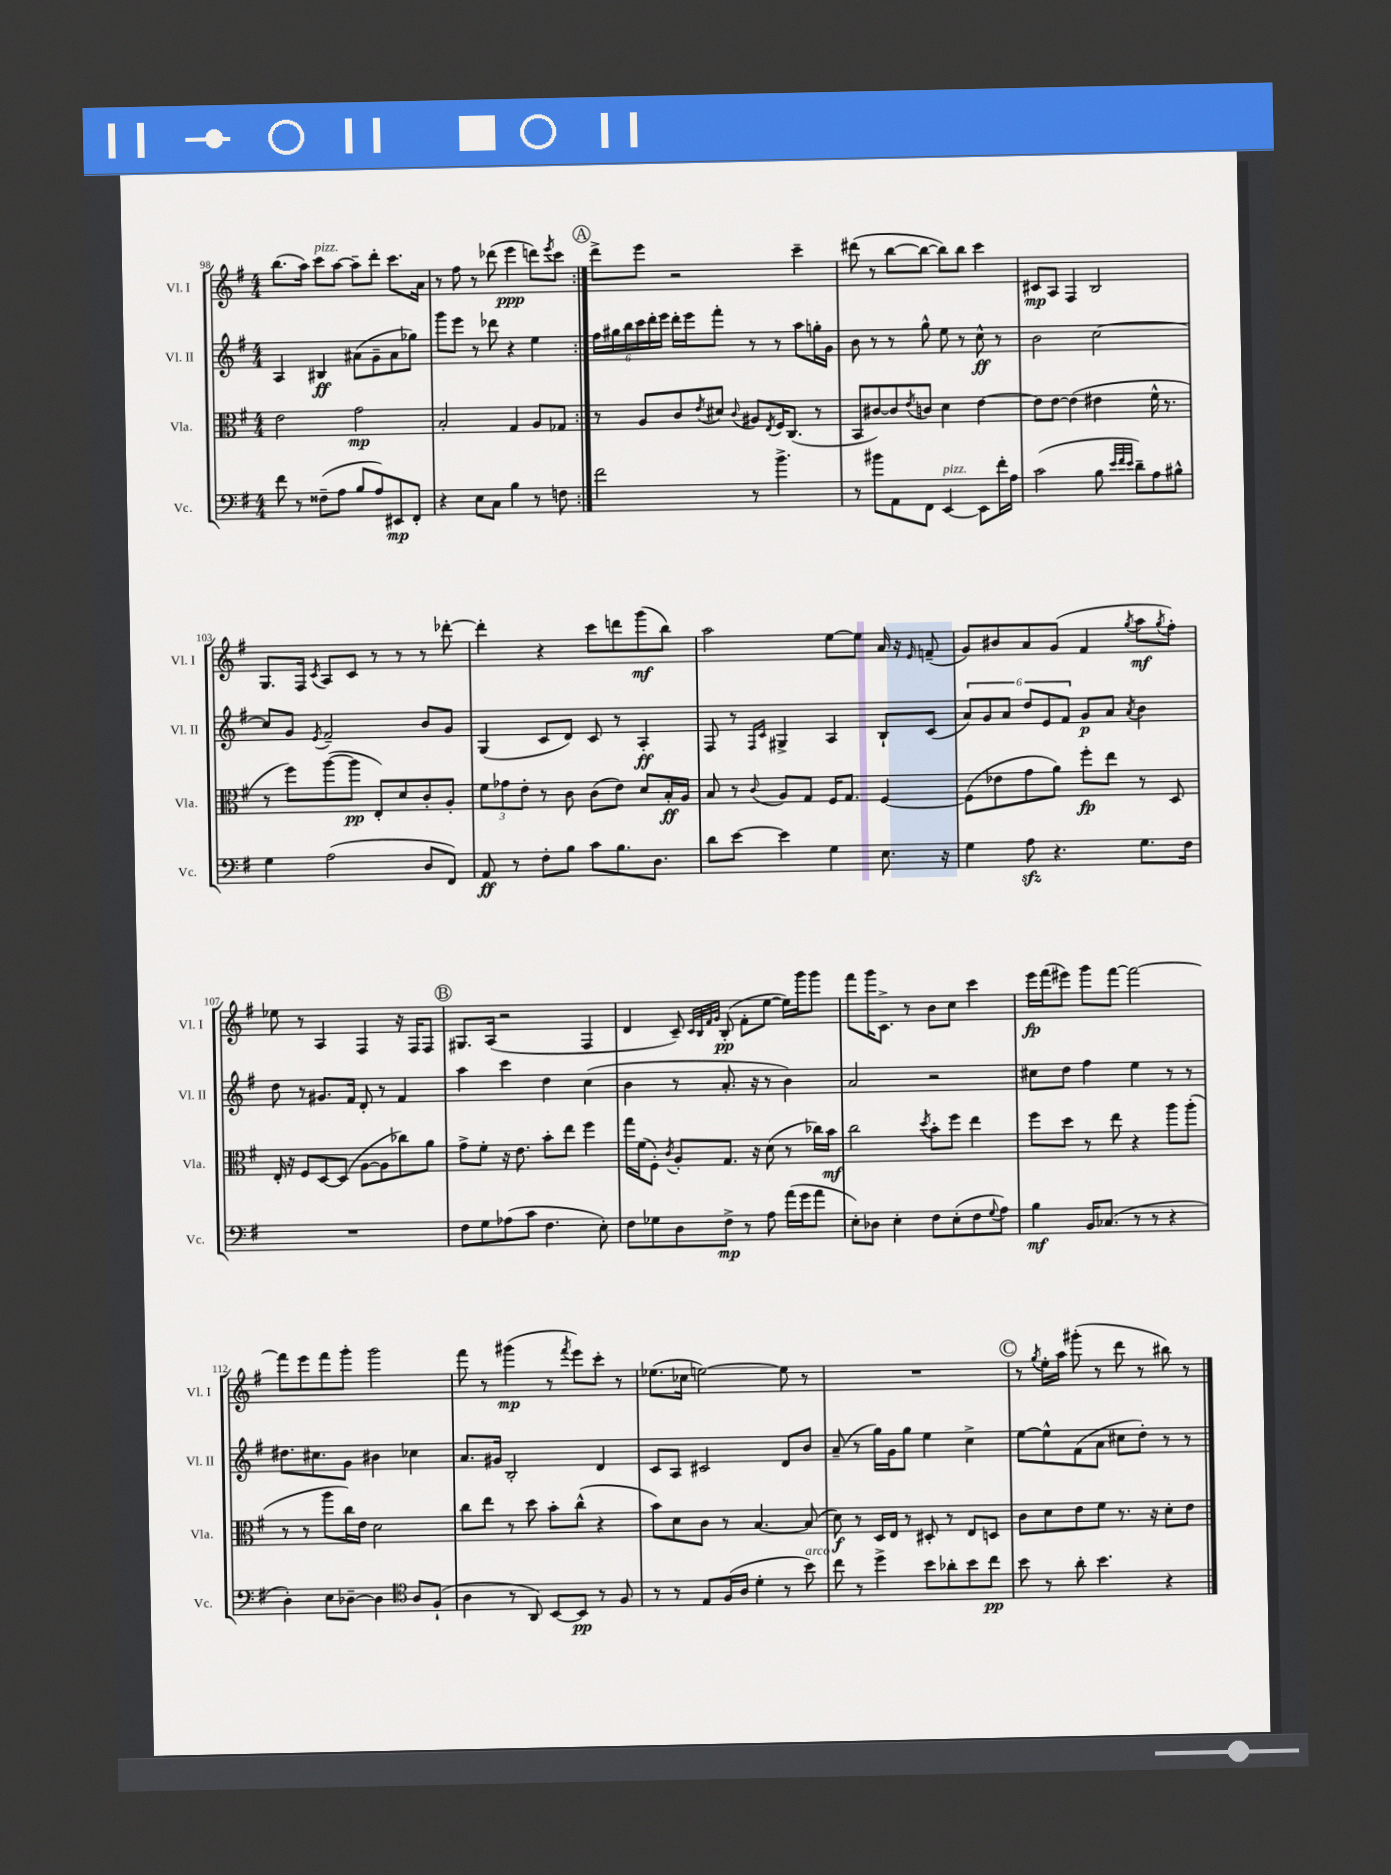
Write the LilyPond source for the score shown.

<<
\new StaffGroup <<
\new Staff = "s0" \with { instrumentName = "Vl. I" shortInstrumentName = "Vl. I" } {
    \clef treble \key g \major \numericTimeSignature \time 4/4
    \repeat volta 2 { b''8.( a''16) c'''8^\markup { \italic "pizz." } a''8~ a''8-- d'''8-. c'''8. a'16 |
    r8 fis''8 r8 des'''8( e'''4\ppp d'''8) \acciaccatura { e'''8 } c'''8 | }
    \mark \markup { \circle "A" } d'''8-> e'''8 r2 c'''4-- |
    dis'''8( r8 b''8~ b''8~ b''8) b''8 c'''4 |
    cis'8\mp a8 fis4 b2 |
    g8. fis16 \acciaccatura { c'8 } a8 c'8 r8 r8 r8 des'''8~-. |
    des'''4-. r4 c'''8 d'''8 g'''8\mf( b''8) |
    a''2 e''8~ e''8 a'16 r16 \grace { e'16 } f'8--( |
    g'8) bis'8 a'8 g'8( fis'4 \acciaccatura { g''8 } a''8\mf \acciaccatura { g''8 } fis''8-.) |
    ees''8 r8 a4 fis4 r16 fis16 fis8 |
    \mark \markup { \circle "B" } gis8. a16( r2 fis4 |
    d'4 c'8--) \grace { c'32 b32 fis'32 g'32 } b8-.\pp( fis'8-. e''8~ e''16) g'''16 g'''8 |
    fis'''8 g'''16 c'8.-> r8 b'8 c''8 c'''4 |
    e'''16\fp fis'''16( eis'''8) g'''8 fis'''8~ fis'''2~ |
    fis'''8 e'''8 fis'''8 g'''8-. g'''2 |
    fis'''8 r8 gis'''4\mp( r8 \acciaccatura { fis'''8 } e'''8) c'''8-. r8 |
    ees''8.( ces''16 e''2~) e''8 r8 |
    R1 |
    \mark \markup { \circle "C" } r8 \acciaccatura { g''8 } e''16-. a''16 gis'''8-.( r8 d'''8 r8 bis''8) r8 \bar "|." |
}
\new Staff = "s1" \with { instrumentName = "Vl. II" shortInstrumentName = "Vl. II" } {
    \clef treble \key g \major \numericTimeSignature \time 4/4
    \repeat volta 2 { a4 bis4\ff ais'8( g'8-- ais'8 ges''8) |
    g'''8 e'''8 r8 des'''8 r4 e''4 | }
    \mark \markup { \circle "A" } \tuplet 6/4 { fis''16 gis''16 b''16 c'''16 d'''16-. e'''16 } d'''16-. e'''16 fis'''8-. r8 r8 a''8 g''16-. g'16 |
    b'8 r8 r8 g''8-^ e''8 r8 c''8-^\ff r8 |
    b'2 c''2~ |
    c''8 g'8 \acciaccatura { e'8 } fis'2-- b'8 g'8 |
    g4( c'8 d'8) c'8 r8 a4-.\ff |
    fis8 r8 \grace { fis16 c'16 } gis4-> a4 b8-! c'8( |
    \tuplet 6/4 { a'8) g'8 a'8 d''8 e'8 fis'8 } g'8\p a'8 \acciaccatura { a'8 } b'4 |
    d''8 r8 gis'8. fis'16 d'8-. r8 fis'4 |
    \mark \markup { \circle "B" } a''4 c'''4 d''4 c''4( |
    b'4 r8 a'8.-. r16 r8 b'4) |
    a'2 r2 |
    cis''8 d''8 fis''4 e''4 r8 r8 |
    dis''8. cis''8. g'8 bis'4 ces''4 |
    a'8. gis'16 b2-. d'4 |
    c'8 a8 cis'2 d'8 b'8 |
    a'8--( r8 g''16) g'16 g''8 e''4 c''4-> |
    \mark \markup { \circle "C" } e''8~ e''8-^ fis'8( a'8 cis''8 d''8-.) r8 r8 \bar "|." |
}
\new Staff = "s2" \with { instrumentName = "Vla." shortInstrumentName = "Vla." } {
    \clef alto \key g \major \numericTimeSignature \time 4/4
    \repeat volta 2 { e'2 g'2\mp |
    b2-. g4 a8 ges8 | }
    \mark \markup { \circle "A" } r8 a8 c'8 \acciaccatura { e'8 } dis'8 \appoggiatura { c'8 } ais8 \acciaccatura { e8 } fis16 c8.( r8 |
    b,8 cis'8~) cis'8 \acciaccatura { e'8 } c'8 d'4 e'4~ |
    e'8 e'8~ e'4( eis'4 fis'16-^ r8. |
    r8 fis''8) a''8~( a''8\pp e8-.) d'8 c'8-. a8-. |
    \tuplet 3/2 { fis'8 ges'8 e'8-. } r8 c'8 c'8( e'8) d'8 b16-.\ff a16 |
    b8 r8 \appoggiatura { c'8 } a8 g8 fis16 g8. fis4~ |
    fis8( ees'8 g'8 a'8) fis''8-.\fp e''8 r8 d8 |
    e16-. r16 fis8 d8~ d8( a8~ a8 ces''8) a'8 |
    \mark \markup { \circle "B" } g'8-> fis'8-. r16 e'8. b'8-. e''8 fis''4 |
    g''16 fis'16( fis8-.) \acciaccatura { c'8 } a8-. g8. r16 d'8( r8 ces''16) b'16\mf |
    c''2 \acciaccatura { d''8 } b'8-. fis''8 e''4 |
    fis''8 d''8 r8 e''8 r4 a''8 a''8-.( |
    r8 r8 a''8 c''16) e'16 d'2 |
    c''8 e''8 r8 d''8 b'8-. c''8-^( r4 |
    b'8) d'8 c'8 r8 b4.~ b8( |
    d'8\f) r8 d16 e16 r8 dis8-. r8 e8 d8 |
    \mark \markup { \circle "C" } c'8 d'8 e'8 fis'8 r8. r16 d'8-. e'8 \bar "|." |
}
\new Staff = "s3" \with { instrumentName = "Vc." shortInstrumentName = "Vc." } {
    \clef bass \key g \major \numericTimeSignature \time 4/4
    \repeat volta 2 { fis'8 r8 fisis8--( a8 b8 a8) eis,8\mp fis,8-. |
    r4 e8 c8 b4 r8 f8 | }
    \mark \markup { \circle "A" } fis'2 r8 b'4.-> |
    r8 bis'8 a,8 fis,8 e,4~^\markup { \italic "pizz." } e,8 fis'16-. a16 |
    c'2( b8 \grace { e'32 fis'32 e'32 } d'8--) a8 bis8-^ |
    g4 a2( d8 fis,8) |
    a,8\ff r8 fis8-. b8 c'8 b8. d8. |
    d'8 e'8~ e'4 g4 e8. r16 |
    g4 a8\sfz r4. g8. fis16 |
    R1 |
    \mark \markup { \circle "B" } fis8 g8 aes8( c'8 fis4. e8-.) |
    fis8 ges8 d8 fis8->\mp r8 a8 a'16( g'16 a'8 |
    e8-.) des8 e4-. fis8 e8-.( fis8 \appoggiatura { g8 } a8) |
    b4\mf b,16 ces8.( r8 r8 r4 |
    d4-.) e8 des8~-- des4 \clef tenor a8 fis8-!( |
    a4 r8 a,8) b,8~ b,8\pp r8 fis8 |
    r8 r8 e8 fis16( a16 d'4-. r8 b'8^\markup { \italic "arco" }) |
    c''8 r8 d''4-> b'8 aes'8-. b'8 c''8\pp |
    \mark \markup { \circle "C" } b'8 r8 a'8-. b'4. r4 \bar "|." |
}
>>
>>
\layout { \context { \Score currentBarNumber = #98 } }
